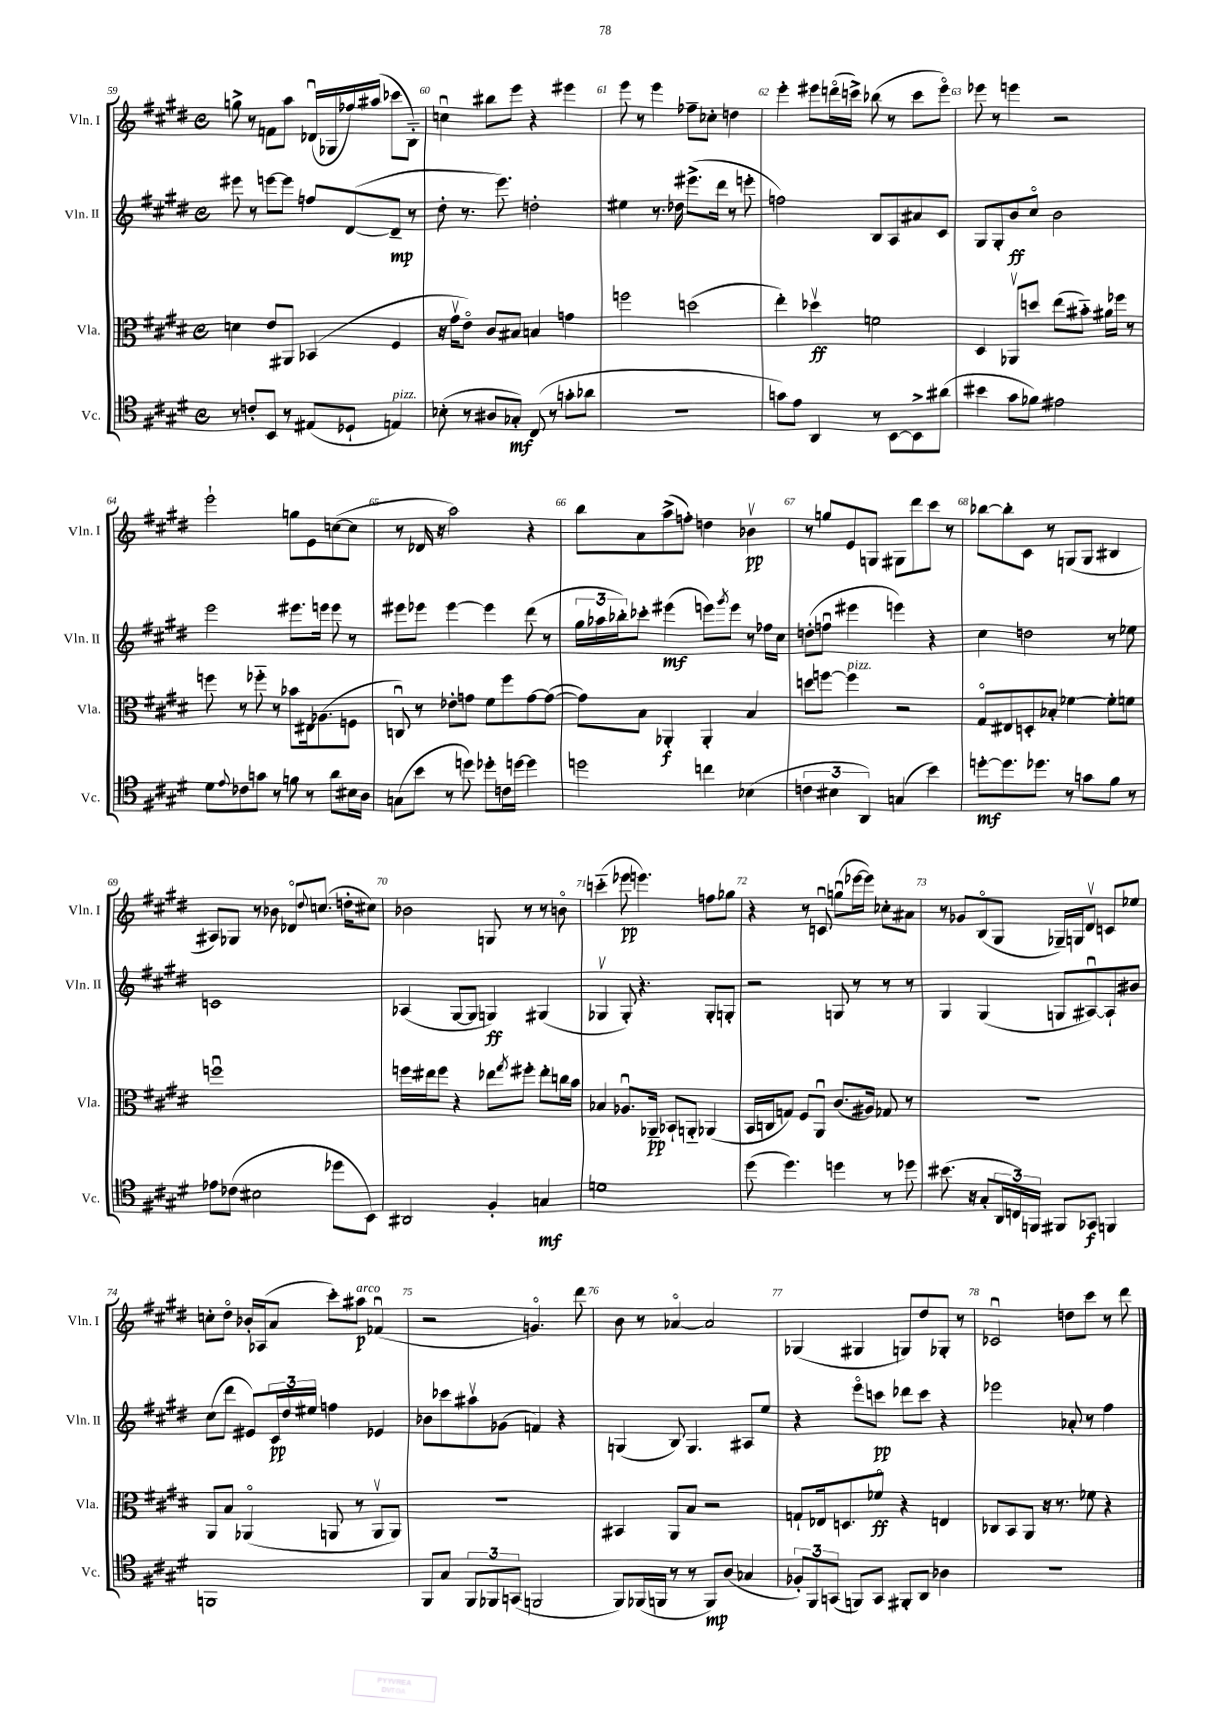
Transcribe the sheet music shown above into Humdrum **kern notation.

**kern	**kern	**kern	**kern
*staff4	*staff3	*staff2	*staff1
*clefC4	*clefC3	*clefG2	*clefG2
*k[f#c#g#d#]	*k[f#c#g#d#]	*k[f#c#g#d#]	*k[f#c#g#d#]
*M4/4	*M4/4	*M4/4	*M4/4
*met(c)	*met(c)	*met(c)	*met(c)
8r	4d	8eee#	8gg^
8c'	.	8r	8r
8BB	8e	[8eee	8f
8r	8AA#	8eee]	8aa
(8E#	(4BB-	8ff	(16d-u
.	.	.	16G-
8D-`	.	([8d#	16ff-)
.	.	.	(16aa#
4E)	4F#	8d#~]	8ccc-
.	.	8r	8B'~)
=	=	=	=
(8B-'	16r	8dd#'	4ccu
.	16g#v	.	.
8r	8eo)	8.r	.
8A#	8c#	.	8bb#
.	.	8.eee)	.
8G-')	8B#	.	8eee
(8C#	4B	2dd'	4r
8r	.	.	.
8g'	4g	.	4eee#
8a-	.	.	.
=	=	=	=
1r	2ff	4ee#	8eee
.	.	.	8r
.	.	8.r	4eee
.	.	16dd-	.
.	(2dd	(8.eee#^	8ff-~
.	.	.	8cc-'
.	.	16ddd#	.
.	.	8r	4dd
.	.	8eee'	.
=	=	=	=
8g)	4ee')	2ff)	4eee'
8e	.	.	.
4AA	4dd-v	.	8eee#
.	.	.	(16dddo
.	.	.	16ccc^)
8r	2f	8B	(8bb-
[8BB	.	8A	8r
8BB^]	.	8a#	8ccc
(8a#	.	8c#	8eee#o)
=	=	=	=
4b#	4D#	8G#	8eee-
.	.	8G#'	8r
8g#	8AA-v	8b	4eee
8f-)	8dd	8cc#o	.
2e#	(8ee	2b	2r
.	8b#'~)	.	.
.	16a#	.	.
.	16ff-	.	.
.	8r	.	.
=	=	=	=
8d#	8ff	2eee	2eee`
8qqe	.	.	.
8c-	8r	.	.
8g	8ff-'~	.	.
8r	8r	.	.
8f	8b-	8.eee#	8gg
8r	16E#	.	8e
.	(8.A-	16eee	.
8a	.	8eee	([8cc
16B#	8F	8r	8cc]
16A	.	.	.
=	=	=	=
(8G	8Cu)	8eee#	8r
8b	8r	8eee-	16d-
.	.	.	16r
8r	8e-'	[4eee-	2aa)
8dd)	8g	.	.
8dd-'	8f#	4eee-]	.
16c	8ff#	.	.
[16dd	.	.	.
4dd]	[8g	(8ddd#	4r
.	(8g_	8r	.
=	=	=	=
2dd	8g])	24gg#	8bb
.	.	24aa-	.
.	.	24bb-')	.
.	8B	8ccc-'	8a
.	4AA-'	(4eee#	(8aa^
.	.	.	8ff')
4cc	4AA-'	8eee)	4dd
.	.	8qggg#	.
.	.	8eee	.
(4B-	4B	8r	4b-v
.	.	16ff-	.
.	.	16cc#	.
=	=	=	=
6c	8dd	(8dd'	8r
.	[8ff	8ffu	8gg
6B#	.	.	.
.	4ff]	4eee#	8e
6AA)	.	.	.
.	.	.	8G
(4G	2r	4eee)	8G#
.	.	.	8ddd#
4b)	.	4r	8ccc#
.	.	.	8r
=	=	=	=
[8dd'	8G#o	4cc#	[8bb-
8.dd]	8E#	.	8bb-']
.	8D'	2dd	8c#
8.dd-	.	.	.
.	8B-'	.	8r
8r	[4f-	.	(8G
8g	.	.	8G
8f#	8f-']	8r	4B#
8r	8f	8ee-	.
=	=	=	=
8e-	1ffu	1c	8A#)
(8c-	.	.	8G-
2B#	.	.	8r
.	.	.	8b-
.	.	.	8d-o
.	.	.	8qqdd#
.	.	.	(8.cc
8dd-	.	.	.
.	.	.	16dd'
8BB)	.	.	8cc#)
=	=	=	=
2AA#	16ff	(4A-	2b-
.	16ee#	.	.
.	8ff	.	.
.	4r	[8G#	.
.	.	8G#]	.
4F#'	8ee-	4G)	8G
.	8qgg#	.	.
.	8ff#'	.	8r
4G	8ee-'	(4G#	8r
.	16cc	.	8bo
.	16b	.	.
=	=	=	=
1d	4B-	4G-v	(4ccc'~
.	8.A-u	8G-')	8eee-
.	.	4.r	4.eee)
.	16AA-~	.	.
.	8BB-`	.	.
.	8AA'~	.	.
.	(4AA-	8G-'	8ff
.	.	8G'	8gg-
=	=	=	=
(8dd#	16BB	2r	4r
.	16C	.	.
4.dd#)	8G)	.	.
.	8F#	.	8r
.	8AAu	.	8cu
4dd	(8.c#	8G	(8ggu
.	.	8r	[16eee-
.	16A#)	.	16eee-])
8r	8G-	8r	8cc-'
8dd-	8r	8r	8a#
=	=	=	=
(8.b#	1r	4G#	8r
.	.	.	8g-
16r	.	.	.
8G#'	.	(4G#	(8Bo
24AA	.	.	8G#
24C)	.	.	.
24FF	.	.	.
8FF#	.	8G	16G-~)
.	.	.	16G
8GG-	.	[8A#u)	8d#v
4FF	.	8A#`]	8c
.	.	8b#	8ee-
=	=	=	=
1FF	8AA	(8cc#	8cc'
.	8B	8ddd#	8dd#o
.	(4AA-o	8e#)	16b-'
.	.	.	(16A-
.	.	24c#	8a
.	.	24dd#	.
.	.	24ee#	.
.	8AA	4ff	8ccc#')
.	8r	.	8aa#
.	8AAv	4e-	(4f-u
.	8AA)	.	.
=	=	=	=
8FF#	1r	8b-	2r
8G#	.	8ccc-	.
12FF#	.	8aa#v	.
12FF-	.	.	.
.	.	(8g-	.
(12GG	.	.	.
2FF	.	4f)	4.go)
.	.	4r	.
.	.	.	8ddd#
=	=	=	=
8FF#)	4BB#	(4G	8b
(16FF-	.	.	8r
16FF	.	.	.
8r	8AA	8B)	[4a-o
8r	8B	4.G	.
8FF)	2r	.	2a-]
(8A	.	.	.
4G-	.	8A#	.
.	.	8ee	.
=	=	=	=
12F-')	8G`	4r	(4G-
12FF#	.	.	.
.	16E-	.	.
(12GG	.	.	.
.	8.D	.	.
8FF)	.	8eeeo	4G#
8GG	8f-o	8ccc	.
8FF#'	4r	8ddd-	8G)
8AA	.	8ccc	8dd#
4A-	4E	4r	8G-'
.	.	.	8r
=	=	=	=
1r	8C-	2eee-	2c-u
.	8BB	.	.
.	8AA	.	.
.	16r	.	.
.	8.r	.	.
.	.	8a-'	8dd
.	8f-	8r	8ccc#
.	4r	4ff#	8r
.	.	.	8ddd#
==	==	==	==
*-	*-	*-	*-
